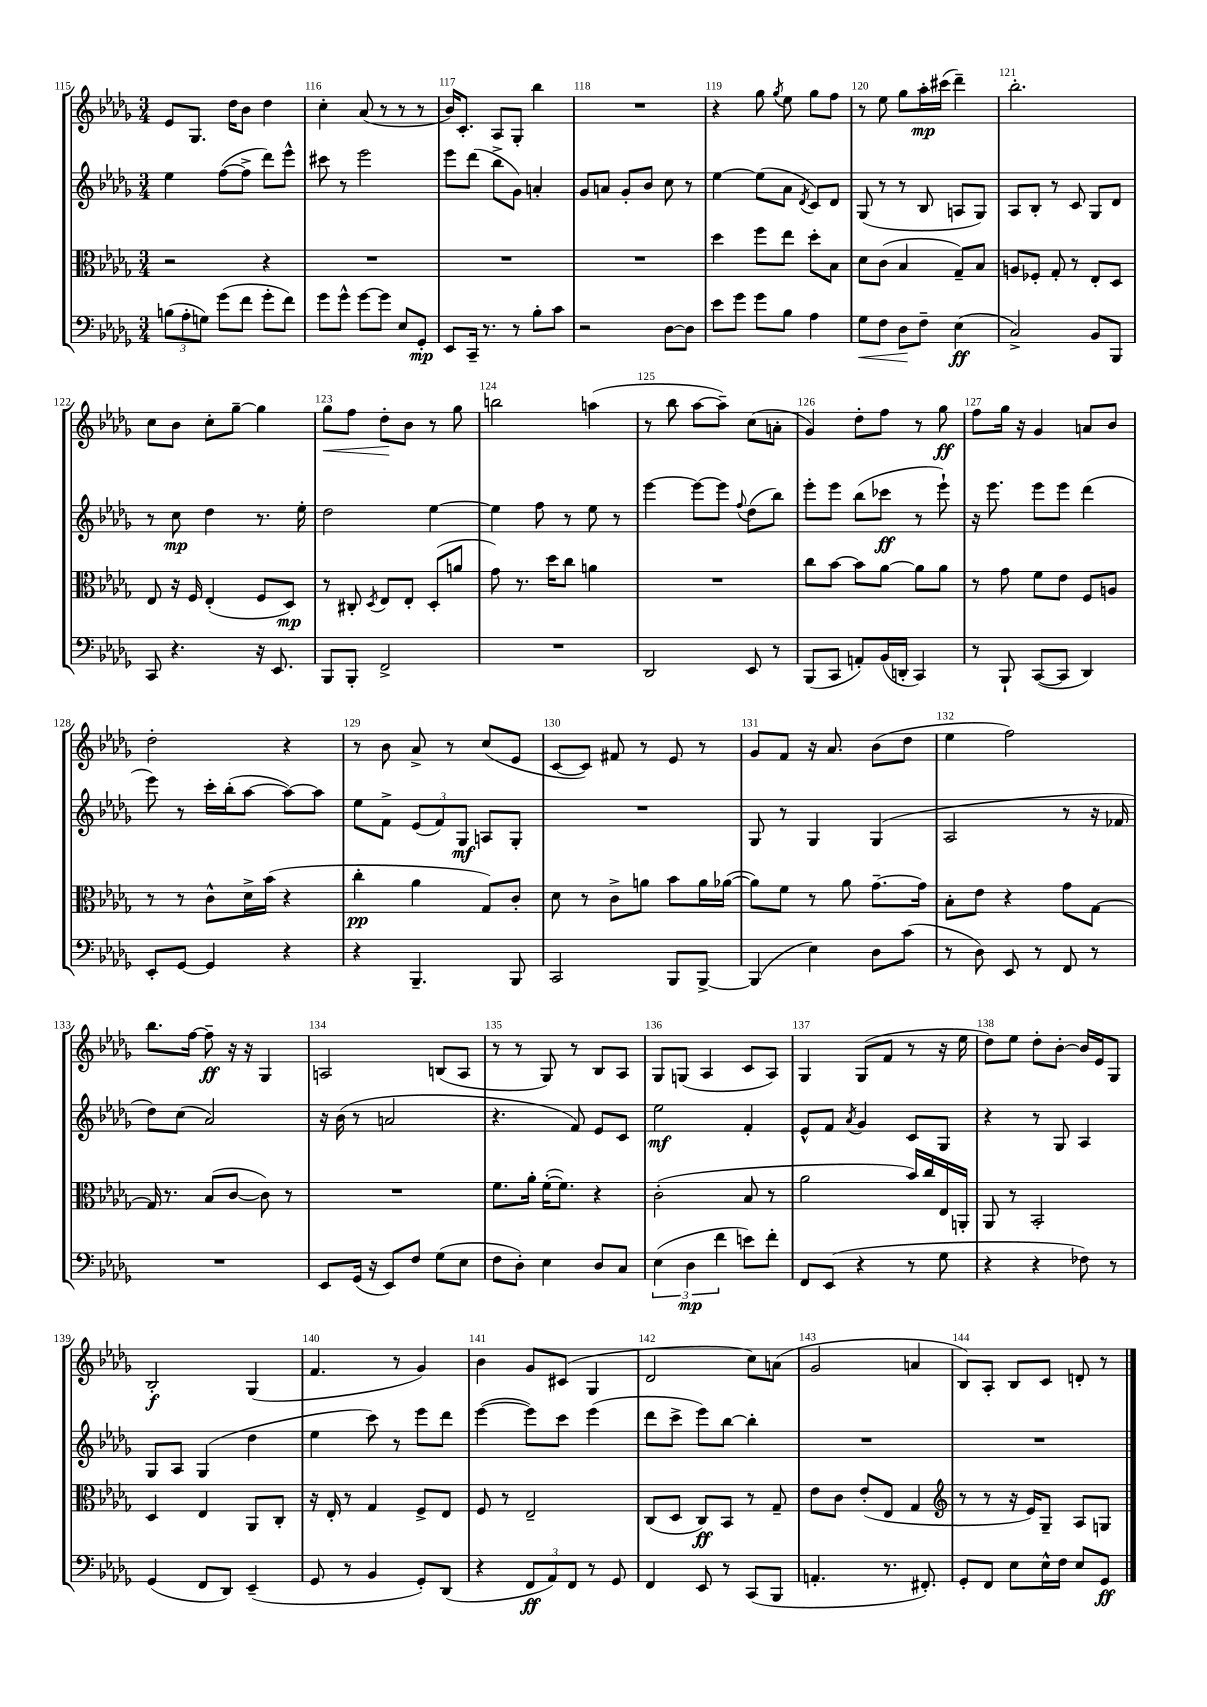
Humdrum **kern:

**kern	**dynam	**kern	**dynam	**kern	**dynam	**kern	**dynam
*part4	*part4	*part3	*part3	*part2	*part2	*part1	*part1
*staff4	*staff4	*staff3	*staff3	*staff2	*staff2	*staff1	*staff1
*clefF4	*	*clefC3	*	*clefG2	*	*clefG2	*
*k[b-e-a-d-g-]	*	*k[b-e-a-d-g-]	*	*k[b-e-a-d-g-]	*	*k[b-e-a-d-g-]	*
*M3/4	*	*M3/4	*	*M3/4	*	*M3/4	*
=115	=115	=115	=115	=115	=115	=115	=115
(12Bn\L	.	2r	.	4ee-\	.	8e-/L	.
12A-'\	.	.	.	.	.	.	.
.	.	.	.	.	.	8.G-/J	.
12Gn\J)	.	.	.	.	.	.	.
(8g-\L	.	.	.	([8ff\L	.	.	.
.	.	.	.	.	.	16dd-\KL	.
8f\J	.	.	.	8ff^\J]	.	8b-\J	.
8g-'\L	.	4r	.	8ddd-\L)	.	4dd-\	.
8f\J)	.	.	.	8eee-^^\J	.	.	.
=116	=116	=116	=116	=116	=116	=116	=116
8g-\L	.	2.r	.	8ccc#X\	.	4cc'\	.
8g-^^\J	.	.	.	8r	.	.	.
[8g-\L	.	.	.	2eee-\	.	(8a-/	.
8g-\J]	.	.	.	.	.	8r	.
8E-/L	.	.	.	.	.	8r	.
8GG-'/J	mp	.	.	.	.	8r	.
=117	=117	=117	=117	=117	=117	=117	=117
8EE-/L	.	2.r	.	8eee-\L	.	16b-/KL)	.
.	.	.	.	.	.	8.c'/J	.
16CC~/Jk	.	.	.	(8ddd-\J	.	.	.
8.r	.	.	.	.	.	.	.
.	.	.	.	8bb-^\L	.	8A-/L	.
8r	.	.	.	8g-\J)	.	8G-'/J	.
8B-'\L	.	.	.	4an'/	.	4bb-\	.
8c\J	.	.	.	.	.	.	.
=118	=118	=118	=118	=118	=118	=118	=118
2r	.	2.r	.	8g-/L	.	2.r	.
.	.	.	.	8an/J	.	.	.
.	.	.	.	8g-'/L	.	.	.
.	.	.	.	8b-/J	.	.	.
[8D-\L	.	.	.	8cc\	.	.	.
8D-\J]	.	.	.	8r	.	.	.
=119	=119	=119	=119	=119	=119	=119	=119
8e-\L	.	4dd-\	.	[4ee-\	.	4r	.
8g-\J	.	.	.	.	.	.	.
8g-\L	.	8ff\L	.	(8ee-\L]	.	8gg-\	.
.	.	.	.	.	.	8qgg-/	.
8B-\J	.	8ee-\J	.	8a-\J	.	8ee-\	.
.	.	.	.	8qd-/	.	.	.
4A-\	.	8dd-'\L	.	8c/L)	.	8gg-\L	.
.	.	8B-\J	.	8d-/J	.	8ff\J	.
=120	=120	=120	=120	=120	=120	=120	=120
!	!LO:HP:b	!	!	!	!	!	!
8G-\L	<	8d-\L	.	(8G-/	.	8r	.
8F\J	.	(8c\J	.	8r	.	8ee-\	.
8D-\L	.	4B-/	.	8r	.	8gg-\L	.
8F~\J	[	.	.	8B-/	.	16aa-'\L	mp
.	.	.	.	.	.	(16ccc#X\JJ	.
(4E-\	ff	8G-~/L)	.	8An/L	.	4ddd-~\)	.
.	.	8B-/J	.	8G-/J)	.	.	.
=121	=121	=121	=121	=121	=121	=121	=121
2C^/)	.	8An/L	.	8A-/L	.	2.bb-'\	.
.	.	8F-X'/J	.	8B-'/J	.	.	.
.	.	8G-'/	.	8r	.	.	.
.	.	8r	.	8c/	.	.	.
8BB-/L	.	8E-'/L	.	8G-/L	.	.	.
8BBB-/J	.	8D-/J	.	8d-/J	.	.	.
!!LO:LB:g=z
=122	=122	=122	=122	=122	=122	=122	=122
8CC/	.	8E-/	.	8r	.	8cc\L	.
4.r	.	16r	.	8cc\	mp	8b-\J	.
.	.	16F/	.	.	.	.	.
.	.	(4E-'/	.	4dd-\	.	8cc'\L	.
.	.	.	.	.	.	[8gg-~\J	.
16r	.	8F/L	.	8.r	.	4gg-\]	.
8.EE-/	.	.	.	.	.	.	.
.	.	8D-/J)	mp	.	.	.	.
.	.	.	.	16ee-'\	.	.	.
=123	=123	=123	=123	=123	=123	=123	=123
!	!	!	!	!	!	!	!LO:HP:b
8BBB-/L	.	8r	.	2dd-\	.	8gg-\L	<
8BBB-'/J	.	8C#X'/	.	.	.	8ff\J	.
.	.	8qD-/	.	.	.	.	.
2FF^/	.	8E-/L	.	.	.	8dd-'\L	.
.	.	8E-'/J	.	.	.	8b-\J	[
.	.	(8D-'/L	.	[4ee-\	.	8r	.
.	.	8an/J	.	.	.	8gg-\	.
=124	=124	=124	=124	=124	=124	=124	=124
2.r	.	8g-\)	.	4ee-\]	.	2bbn\	.
.	.	8.r	.	.	.	.	.
.	.	.	.	8ff\	.	.	.
.	.	16dd-\KL	.	.	.	.	.
.	.	8cc\J	.	8r	.	.	.
.	.	4an\	.	8ee-\	.	(4aan\	.
.	.	.	.	8r	.	.	.
=125	=125	=125	=125	=125	=125	=125	=125
2DD-/	.	2.r	.	[4eee-\	.	8r	.
.	.	.	.	.	.	8bb-\	.
.	.	.	.	8eee-\L_	.	[8aa-\L	.
.	.	.	.	8eee-\J]	.	8aa-~\J])	.
.	.	.	.	8qqff/	.	.	.
8EE-/	.	.	.	(8dd-\L	.	(8cc\L	.
8r	.	.	.	8bb-\J)	.	8an'\J	.
=126	=126	=126	=126	=126	=126	=126	=126
(8BBB-/L	.	8cc\L	.	8eee-'\L	.	4g-/)	.
8CC/J	.	[8b-\J	.	8eee-\J	.	.	.
8AAn'/L)	.	8b-\L]	.	(8bb-\L	.	8dd-'\L	.
(16BB-/L	.	[8a-\J	.	8ccc-X\J	ff	8ff\J	.
16DDn'/JJ	.	.	.	.	.	.	.
4CC/)	.	8a-\L]	.	8r	.	8r	.
.	.	8a-\J	.	8eee-`\)	.	8gg-\	ff
=127	=127	=127	=127	=127	=127	=127	=127
8r	.	8r	.	16r	.	8ff\L	.
.	.	.	.	8.eee-\	.	.	.
8BBB-`/	.	8g-\	.	.	.	16gg-\Jk	.
.	.	.	.	.	.	16r	.
([8CC/L	.	8f\L	.	8eee-\L	.	4g-/	.
8CC/J]	.	8e-\J	.	8eee-\J	.	.	.
4DD-/)	.	8F/L	.	(4ddd-\	.	8an/L	.
.	.	8An/J	.	.	.	8b-/J	.
!!LO:LB:g=z
=128	=128	=128	=128	=128	=128	=128	=128
8EE-'/L	.	8r	.	8eee-\)	.	2dd-'\	.
[8GG-/J	.	8r	.	8r	.	.	.
4GG-/]	.	8c^^\L	.	16ccc'\LL	.	.	.
.	.	.	.	(16bb-'\J	.	.	.
.	.	16d-^\L	.	[8aa-\J	.	.	.
.	.	(16b-\JJ	.	.	.	.	.
4r	.	4r	.	8aa-\L_)	.	4r	.
.	.	.	.	8aa-\J]	.	.	.
=129	=129	=129	=129	=129	=129	=129	=129
4r	.	4cc'\	pp	8ee-\L	.	8r	.
.	.	.	.	8f^\J	.	8b-\	.
4.BBB-~/	.	4a-\	.	(12e-/L	.	8a-^/	.
.	.	.	.	12f/)	.	.	.
.	.	.	.	.	.	8r	.
.	.	.	.	12G-/J	mf	.	.
.	.	8G-/L)	.	8An/L	.	(8cc/L	.
8BBB-/	.	8c'/J	.	8G-'/J	.	8e-/J	.
=130	=130	=130	=130	=130	=130	=130	=130
2CC/	.	8d-\	.	2.r	.	[8c/L	.
.	.	8r	.	.	.	8c/J])	.
.	.	8c^\L	.	.	.	8f#X/	.
.	.	8an\J	.	.	.	8r	.
8BBB-/L	.	8b-\L	.	.	.	8e-/	.
[8BBB-^/J	.	16a\L	.	.	.	8r	.
.	.	([16a-X\JJ	.	.	.	.	.
=131	=131	=131	=131	=131	=131	=131	=131
(4BBB-/]	.	8a-\L])	.	8G-/	.	8g-/L	.
.	.	8f\J	.	8r	.	8f/J	.
4E-\)	.	8r	.	4G-/	.	16r	.
.	.	.	.	.	.	8.a-/	.
.	.	8a-\	.	.	.	.	.
8D-\L	.	[8.g-~\L	.	(4G-/	.	(8b-\L	.
(8c\J	.	.	.	.	.	8dd-\J	.
.	.	16g-\Jk]	.	.	.	.	.
=132	=132	=132	=132	=132	=132	=132	=132
8r	.	8B-'\L	.	2A-/	.	4ee-\	.
8D-\)	.	8e-\J	.	.	.	.	.
8EE-/	.	4r	.	.	.	2ff\)	.
8r	.	.	.	.	.	.	.
8FF/	.	8g-\L	.	8r	.	.	.
8r	.	[8G-\J	.	16r	.	.	.
.	.	.	.	16f-X/	.	.	.
!!LO:LB:g=z
=133	=133	=133	=133	=133	=133	=133	=133
2.r	.	16G-/]	.	8dd-\L)	.	8.bb-\L	.
.	.	8.r	.	.	.	.	.
.	.	.	.	(8cc\J	.	.	.
.	.	.	.	.	.	[16ff\Jk	.
.	.	(8B-/L	.	2a-/)	.	8ff~\]	ff
.	.	[8c/J	.	.	.	16r	.
.	.	.	.	.	.	16r	.
.	.	8c\])	.	.	.	4G-/	.
.	.	8r	.	.	.	.	.
=134	=134	=134	=134	=134	=134	=134	=134
8EE-/L	.	2.r	.	16r	.	2An/	.
.	.	.	.	(16b-\	.	.	.
(16GG-/Jk	.	.	.	8r	.	.	.
16r	.	.	.	.	.	.	.
8EE-/L)	.	.	.	2an/	.	.	.
8F/J	.	.	.	.	.	.	.
(8G-\L	.	.	.	.	.	(8Bn/L	.
8E-\J	.	.	.	.	.	8A/J	.
=135	=135	=135	=135	=135	=135	=135	=135
8F\L	.	8.f\L	.	4.r	.	8r	.
8D-'\J)	.	.	.	.	.	8r	.
.	.	16a-'\Jk	.	.	.	.	.
4E-\	.	([16f'\KL	.	.	.	8G-/)	.
.	.	8.f\J])	.	.	.	.	.
.	.	.	.	8f/)	.	8r	.
8D-/L	.	4r	.	8e-/L	.	8B-/L	.
8C/J	.	.	.	8c/J	.	8A-/J	.
=136	=136	=136	=136	=136	=136	=136	=136
(6E-\	.	(2c'\	.	2ee-\	mf	8G-/L	.
.	.	.	.	.	.	(8Gn/J	.
6D-\	mp	.	.	.	.	.	.
.	.	.	.	.	.	4A-/	.
6f\	.	.	.	.	.	.	.
8en\L)	.	8B-/	.	4f'/	.	8c/L	.
8f'\J	.	8r	.	.	.	8A-/J)	.
=137	=137	=137	=137	=137	=137	=137	=137
8FF/L	.	2a-\	.	8e-^^/L	.	4G-/	.
(8EE-/J	.	.	.	8f/J	.	.	.
.	.	.	.	8qa-/	.	.	.
4r	.	.	.	4g-/	.	(8G-/L	.
.	.	.	.	.	.	8f/J	.
8r	.	16b-/LL)	.	8c/L	.	8r	.
.	.	16cc/	.	.	.	.	.
8G-\	.	16E-/	.	8G-/J	.	16r	.
.	.	16AAn'/JJ	.	.	.	16ee-\	.
=138	=138	=138	=138	=138	=138	=138	=138
4r	.	8AA-/	.	4r	.	8dd-\L)	.
.	.	8r	.	.	.	8ee-\J	.
4r	.	2BB-'/	.	8r	.	8dd-'\L	.
.	.	.	.	8G-/	.	[8b-'\J	.
8F-X\)	.	.	.	4A-/	.	16b-/LL]	.
.	.	.	.	.	.	16e-/J	.
8r	.	.	.	.	.	8G-/J	.
!!LO:LB:g=z
=139	=139	=139	=139	=139	=139	=139	=139
(4GG-/	.	4D-/	.	8G-/L	.	2B-'/	f
.	.	.	.	8A-/J	.	.	.
8FF/L	.	4E-/	.	(4G-/	.	.	.
8DD-/J)	.	.	.	.	.	.	.
(4EE-~/	.	8AA-/L	.	4dd-\	.	(4G-/	.
.	.	8C'/J	.	.	.	.	.
=140	=140	=140	=140	=140	=140	=140	=140
8GG-/	.	16r	.	4ee-\	.	4.f/	.
.	.	16E-'/	.	.	.	.	.
8r	.	8r	.	.	.	.	.
4BB-/	.	4G-/	.	8ccc\)	.	.	.
.	.	.	.	8r	.	8r	.
8GG-'/L)	.	8F^/L	.	8eee-\L	.	4g-/)	.
(8DD-/J	.	8E-/J	.	8ddd-\J	.	.	.
=141	=141	=141	=141	=141	=141	=141	=141
4r	.	8F/	.	([4eee-\	.	4b-\	.
.	.	8r	.	.	.	.	.
12FF/L	ff	2E-~/	.	8eee-\L])	.	8g-/L	.
12AA-/)	.	.	.	.	.	.	.
.	.	.	.	8ccc\J	.	(8c#X/J	.
12FF/J	.	.	.	.	.	.	.
8r	.	.	.	(4eee-\	.	4G-/	.
8GG-/	.	.	.	.	.	.	.
=142	=142	=142	=142	=142	=142	=142	=142
4FF/	.	(8C/L	.	8ddd-\L	.	2d-/	.
.	.	8D-/J	.	8ccc^\J	.	.	.
8EE-/	.	8C/L)	ff	8eee-\L)	.	.	.
8r	.	8BB-/J	.	[8bb-\J	.	.	.
(8CC/L	.	8r	.	4bb-'\]	.	8cc\L)	.
8BBB-/J	.	8G-~/	.	.	.	(8an\J	.
=143	=143	=143	=143	=143	=143	=143	=143
4.AAn'/	.	8e-\L	.	2.r	.	2g-/	.
.	.	8c\J	.	.	.	.	.
.	.	(8e-'/L	.	.	.	.	.
8.r	.	8E-/J	.	.	.	.	.
.	.	4G-/	.	.	.	4an/	.
8.FF#X'/)	.	.	.	.	.	.	.
=144	=144	=144	=144	=144	=144	=144	=144
*	*	*clefG2	*	*	*	*	*
8GG-'/L	.	8r	.	2.r	.	8B-/L)	.
8FF/J	.	8r	.	.	.	8A-'/J	.
8E-\L	.	16r	.	.	.	8B-/L	.
.	.	16e-/KL)	.	.	.	.	.
16E-^^\L	.	8G-~/J	.	.	.	8c/J	.
16F\JJ	.	.	.	.	.	.	.
8E-/L	.	8A-/L	.	.	.	8dn'/	.
8GG-/J	ff	8Gn/J	.	.	.	8r	.
==	==	==	==	==	==	==	==
*-	*-	*-	*-	*-	*-	*-	*-
